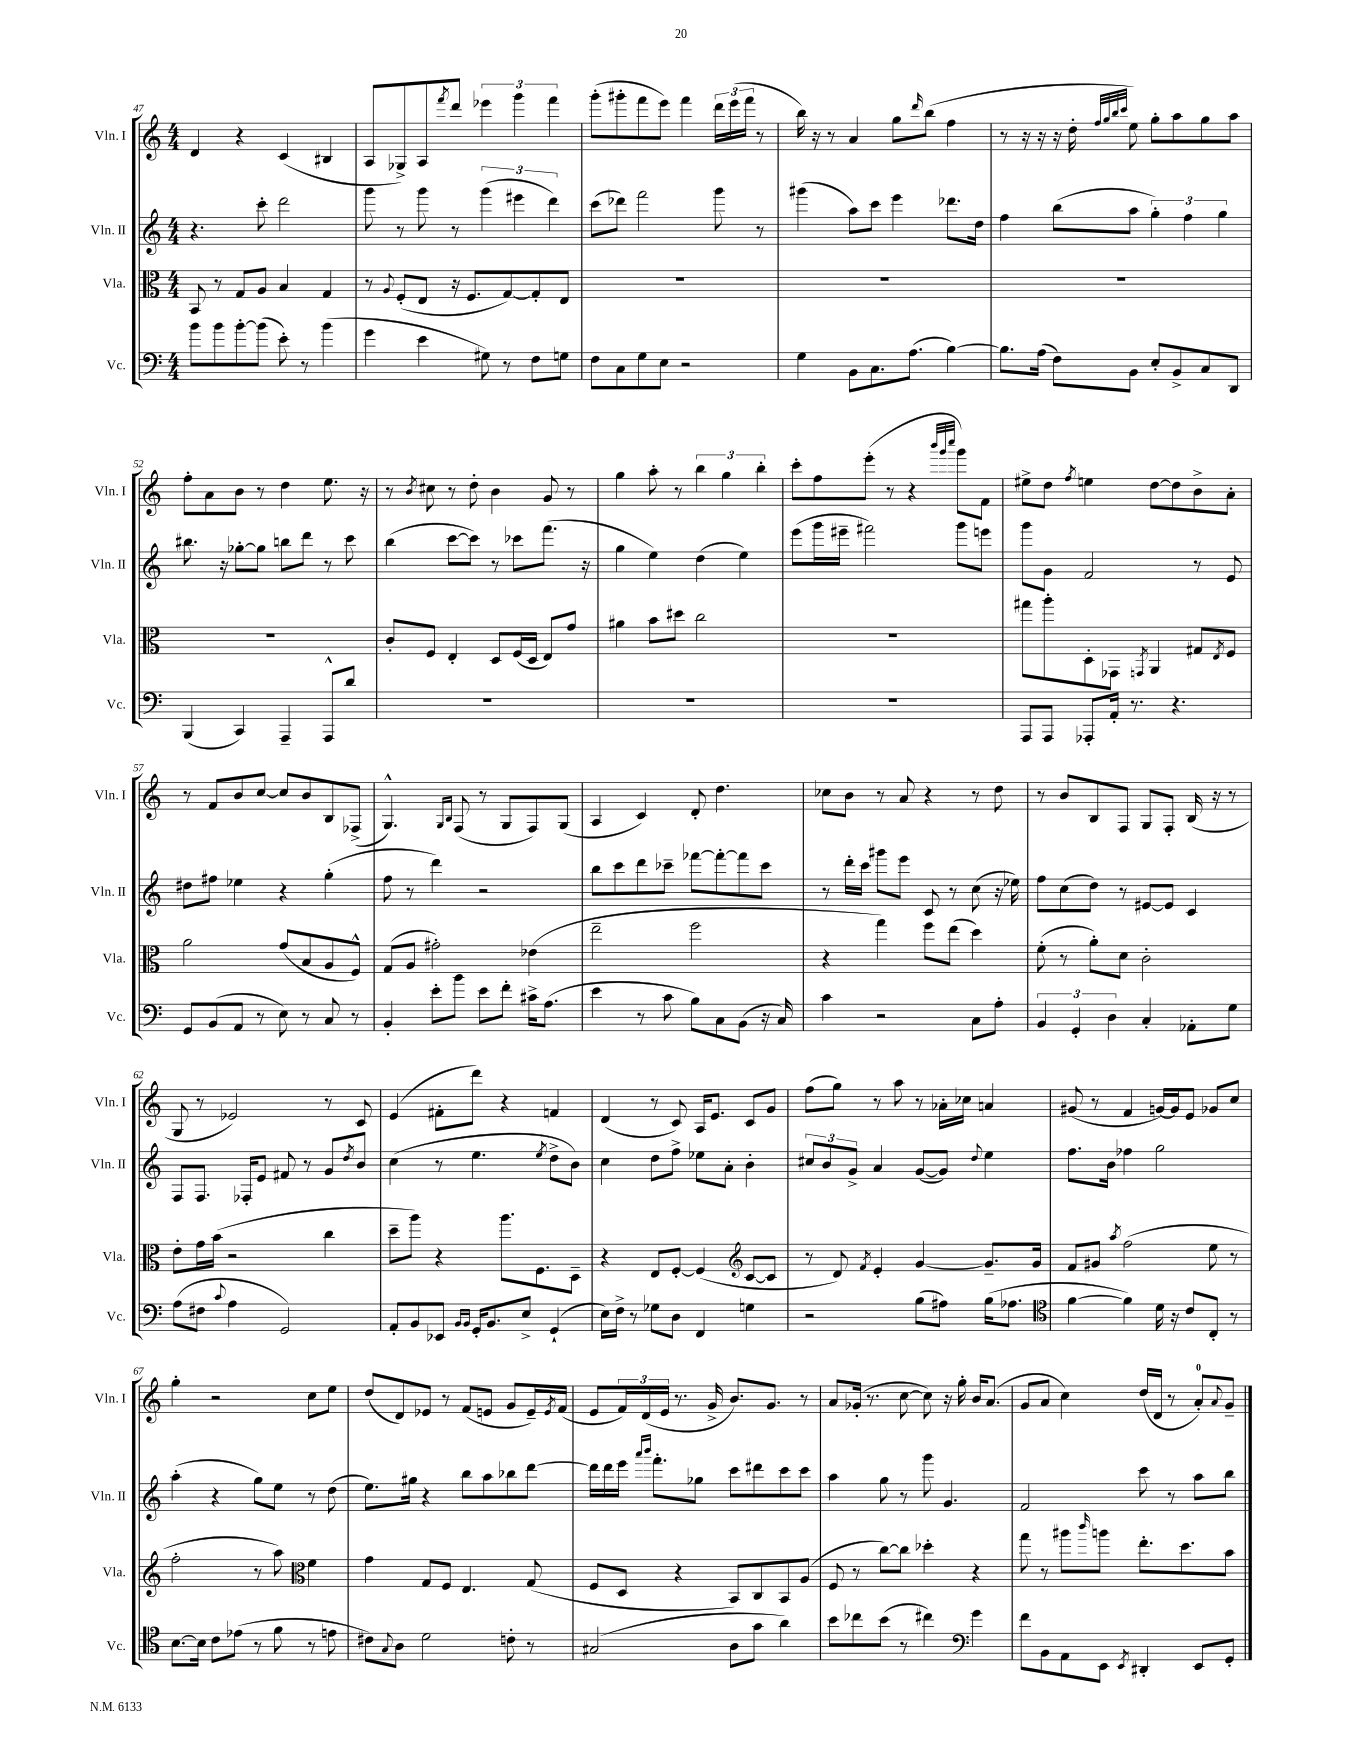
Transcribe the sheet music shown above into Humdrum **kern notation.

**kern	**kern	**kern	**kern
*part4	*part3	*part2	*part1
*staff4	*staff3	*staff2	*staff1
*I"Vc.	*I"Vla.	*I"Vln. II	*I"Vln. I
*I'Vc.	*I'Vla.	*I'Vln. II	*I'Vln. I
*clefF4	*clefC3	*clefG2	*clefG2
*k[]	*k[]	*k[]	*k[]
*M4/4	*M4/4	*M4/4	*M4/4
=47	=47	=47	=47
8b\L	8BB/	4.r	4d/
8b\	8r	.	.
[8b'\	8G/L	.	4r
(8b\J]	8A/J	8ccc'\	.
8e'\)	4B/	2ddd\	(4c/
8r	.	.	.
(4b\	4G/	.	4B#X/
=48	=48	=48	=48
4g\	8r	8ggg\	8A/L
.	8qqA/	.	.
.	(8F'/L	8r	8G-X^/)
4e\	8E/J	8ggg\	8A/
.	.	.	8qfff/
.	16r	8r	8ddd/J
.	8.F/L	.	.
8G#X\)	.	(6ggg\	6eee-X\
8r	[8G/)	.	.
.	.	6eee#X\	6ggg\
8F\L	8G'/]	.	.
.	.	6ddd\)	6fff\
8Gn\J	8E/J	.	.
=49	=49	=49	=49
8F\L	1r	(8ccc\L	(8ggg'\L
8C\	.	8ddd-X\J)	8ggg#X'\
8G\	.	2fff\	8fff\
8E\J	.	.	8eee\J)
2r	.	.	4fff\
.	.	8ggg\	24ddd\LL
.	.	.	(24eee\
.	.	.	24fff\JJ
.	.	8r	8r
=50	=50	=50	=50
4G\	1r	(4ggg#X\	16bb\)
.	.	.	16r
.	.	.	8r
8BB\L	.	8aa\L)	4a/
8.C\	.	8ccc\J	.
.	.	4eee\	8gg\L
(8.A\J	.	.	.
.	.	.	16qqddd/
.	.	.	(8bb\J
[4B\)	.	8.ddd-X\L	4ff\
.	.	16dd\Jk	.
=51	=51	=51	=51
8.B\L]	1r	4ff\	8r
.	.	.	16r
(16A\Jk	.	.	16r
8F\L)	.	(8bb\L	16r
.	.	.	16dd'\
.	.	.	32qqff/LLL
.	.	.	32qqgg/
.	.	.	32qqbb/
.	.	.	32qqccc/JJJ
8BB\J	.	8aa\J	8ee\)
8E'/L	.	6gg'\)	8gg'\L
8BB^/	.	.	8aa\
.	.	6ff\	.
8C/	.	.	8gg\
.	.	6gg\	.
8DD/J	.	.	8aa\J
!!LO:LB:g=z
=52	=52	=52	=52
(4BBB/	1r	8.bb#X\	8ff'\L
.	.	.	8a\
.	.	16r	.
4CC/)	.	[8gg-X'\L	8b\J
.	.	8gg-\J]	8r
4AAA~/	.	8bbn\L	4dd\
.	.	8ddd\J	.
8AAA^^/L	.	8r	8.ee\
8d/J	.	8ccc\	.
.	.	.	16r
=53	=53	=53	=53
1r	8c'/L	(4bb\	8r
.	.	.	8qb/
.	8F/J	.	8cc#X\
.	4E'/	[8ccc\L	8r
.	.	8ccc\J])	8dd'\
.	8D/L	8r	4b\
.	(16F/L	8ccc-X\L	.
.	16D/JJ	.	.
.	8E/L)	(8.fff\J	8g/
.	8g/J	.	8r
.	.	16r	.
=54	=54	=54	=54
1r	4a#X\	4gg\	4gg\
.	8b\L	4ee\)	8aa'\
.	8dd#X\J	.	8r
.	2cc\	(4dd\	6bb\
.	.	.	6gg\
.	.	4ee\)	.
.	.	.	6bb'\
=55	=55	=55	=55
1r	1r	(8eee\L	8ccc'\L
.	.	16ggg\L	8ff\
.	.	16eee#X~\JJ	.
.	.	2fff#X\)	(8eee'\J
.	.	.	8r
.	.	.	4r
.	.	.	32qqbbb/LLL
.	.	.	32qqggg/
.	.	.	32qqcccc/JJJ
.	.	8ggg\L	8ggg\L)
.	.	8eeen\J	8f\J
=56	=56	=56	=56
8AAA/L	8gg#X\L	8ggg\L	8ee#X^\L
8AAA/J	8aa'\	8g\J	8dd\J
.	.	.	8qff/
8AAA-X'/L	8D'\	2f/	4een\
16AA'/Jk	8GG-X\J	.	.
8.r	.	.	.
.	8qGGn/	.	.
.	4AA/	.	[8dd\L
4.r	.	.	8dd\]
.	8G#X/L	8r	8b^\
.	8qE/	.	.
.	8F/J	8e/	8a'\J
!!LO:LB:g=z
=57	=57	=57	=57
8GG/L	2a\	8dd#X\L	8r
(8BB/	.	8ff#X\J	8f/L
8AA/J	.	4ee-X\	8b/
8r	.	.	[8cc/J
8E\)	(8g/L	4r	8cc/L]
8r	8B/	.	8b/
8C/	8A/	(4gg'\	8B/
8r	8F^^/J)	.	(8F-X^/J
=58	=58	=58	=58
4BB'/	(8G/L	8ff\	4.G^^/)
.	8A/J	8r	.
8e'\L	2g#X'\)	4ddd\)	.
.	.	.	16qqG/LL
.	.	.	16qqB/JJ
8b\J	.	.	(8F/
8e\L	.	2r	8r
8f'\J	.	.	8G/L
16c#X^\KL	(4e-X\	.	8F/)
(8.A\J	.	.	.
.	.	.	(8G/J
=59	=59	=59	=59
4e\	2ee~\	8bb\L	4A/
.	.	8ccc\	.
8r	.	8ddd\	4c/)
8c\	.	8ccc-X~\J	.
8B\L)	2ff\	[8fff-X\L	8d'/
8C\	.	8fff-'\_	4.dd\
(8BB\J	.	8fff-\]	.
16r	.	8ccc-\J	.
16C/)	.	.	.
=60	=60	=60	=60
4c\	4r	8r	8cc-X\L
.	.	16ddd'\LL	8b\J
.	.	16ccc\JJ	.
2r	4gg\)	8ggg#X\L	8r
.	.	8eee\J	8a/
.	8ff\L	8c/	4r
.	(8ee\J	8r	.
8C\L	4dd\)	(8cc\	8r
8A'\J	.	16r	8dd\
.	.	16ee-X\)	.
=61	=61	=61	=61
6BB/	(8f'\	8ff\L	8r
.	8r	(8cc\	8b/L
6GG'/	.	.	.
.	8a'\L)	8dd\J)	8B/
6D\	.	.	.
.	8d\J	8r	8F/J
4C'/	2c'\	[8e#X/L	8G/L
.	.	8e#/J]	8F'/J
8AA-X'\L	.	4c/	(16B/
.	.	.	16r
8G\J	.	.	8r
!!LO:LB:g=z
=62	=62	=62	=62
(8A\L	8e'\L	8F/L	8G/
8F#X\J	16g\L	8.F/J	8r
.	(16b\JJ	.	.
8qqc/	.	.	.
4A\	2r	.	2e-X/)
.	.	16F-X'/KL	.
.	.	8e/J	.
2GG/)	.	8f#X/	.
.	.	8r	.
.	4cc\	8g/L	8r
.	.	8qdd/	.
.	.	8b/J	8c/
=63	=63	=63	=63
8AA'/L	8dd~\L	(4cc\	(4e/
8BB/	8aa\J)	.	.
8EE-X/J	4r	8r	8f#X'\L
16qqBB/LL	.	.	.
16qqBB/JJ	.	.	.
16GG'/KL	.	4.ee\	8ddd\J)
8.BB/	.	.	.
.	8.aa\L	.	4r
8E^/J	.	.	.
.	8.F\	.	.
.	.	8qee/	.
(4GG`/	.	8dd^\L	4fn/
.	8D~\J	8b\J)	.
=64	=64	=64	=64
16E\LL)	4r	4cc\	(4d/
16F^\JJ	.	.	.
8r	.	.	.
8G-X\L	8E/L	8dd\L	8r
8D\J	[8F'/J	8ff^\J	8c/)
4FF/	(4F/]	8ee-X\L	16A/KL
.	.	.	8.e/J
.	.	8a'\J	.
*	*clefG2	*	*
4Gn\	[8c/L	4b'\	8c/L
.	8c/J]	.	8g/J
=65	=65	=65	=65
2r	8r	12cc#X/L	(8ff\L
.	.	12b/	.
.	8d/)	.	8gg\J)
.	.	12g^/J	.
.	8qf/	.	.
.	4e'/	4a/	8r
.	.	.	8aa\
(8B\L	[4g/	([8g/L	8r
8A#X\J)	.	8g/J])	16a-X'\LL
.	.	.	16cc-X\JJ
.	.	8qqdd/	.
(16B\KL	8.g~/L]	4ee\	4an/
8.A-X\J	.	.	.
.	16g/Jk	.	.
=66	=66	=66	=66
*clefC4	*	*	*
[4f\	8f/L	8.ff\L	(8g#X/
.	8g#X/J	.	8r
.	.	16b\Jk	.
.	8qaa/	.	.
4f\])	(2ff\	4ff-X\	4f/
16d\	.	2gg\	[16gn/LL)
16r	.	.	16g/J]
8c/L	.	.	8e/J
8C'/J	8ee\	.	8g-X/L
8r	8r	.	8cc/J
!!LO:LB:g=z
=67	=67	=67	=67
[8.B\L	2ff'\	(4aa'\	4gg'\
16B\Jk]	.	.	.
8c\L	.	4r	2r
(8e-X\J	.	.	.
8r	8r	8gg\L)	.
8f\	8aa\)	8ee\J	.
*	*clefC3	*	*
8r	4f\	8r	8cc\L
8en\	.	(8dd\	8ee\J
=68	=68	=68	=68
8c#X\L)	4g\	8.ee\L)	(8dd/L
8qqG/	.	.	.
8A\J	.	.	8d/)
.	.	16gg#X\Jk	.
2d\	8G/L	4r	8e-X/J
.	8F/J	.	8r
.	4.E/	8bb\L	(8f/L
.	.	8aa\	8en/J
8cn'\	.	8bb-X\	8g/L
8r	(8G/	[8ddd\J	16e~/L)
.	.	.	8qe/
.	.	.	(16f/JJ
=69	=69	=69	=69
(2G#X/	8F/L	16ddd\LL]	8e/L
.	.	16ddd\	.
.	8D/J	16eee\JJ	24f/L)
.	.	.	(24d/
.	.	16qqaaa/LL	.
.	.	16qqbbb/JJ	.
.	.	8.fff'\L	.
.	.	.	24e/JJ
.	4r	.	8.r
.	.	8gg-X\J	.
.	.	.	16g^/
8A\L	8BB/L)	8ccc\L	8.b/L)
8g\J	8C/	8ddd#X\	.
.	.	.	8.g/J
4a\)	8BB/	8ccc\	.
.	(8A/J	8ccc\J	8r
=70	=70	=70	=70
8b\L	8F/	4aa\	8a/L
8cc-X\	8r	.	(16g-X'/Jk
.	.	.	8.r
(8b\J	[8cc\L)	8gg\	.
8r	8cc\J]	8r	[8cc\
4cc#X\)	4dd-X'\	8ggg\	8cc\])
.	.	4.g/	16r
.	.	.	16gg'\
*clefF4	*	*	*
4g\	4r	.	16b/KL
.	.	.	(8.a/J
=71	=71	=71	=71
8f\L	8gg\	2f/	8g/L
8BB\	8r	.	8a/J
8AA\	8aa#X\L	.	4cc\)
.	16qqccc/	.	.
8EE\J	8aan\J	.	.
8qEE/	.	.	.
4DD#X'/	8.ee'\L	8ccc\	(16dd/LL
.	.	.	16d/JJ
.	.	8r	8r
.	8.dd\	.	.
8EE/L	.	8aa\L	8a'/L)
.	.	.	8qqa/
8GG'/J	8b\J	8bb\J	8g~/J
==	==	==	==
*-	*-	*-	*-
